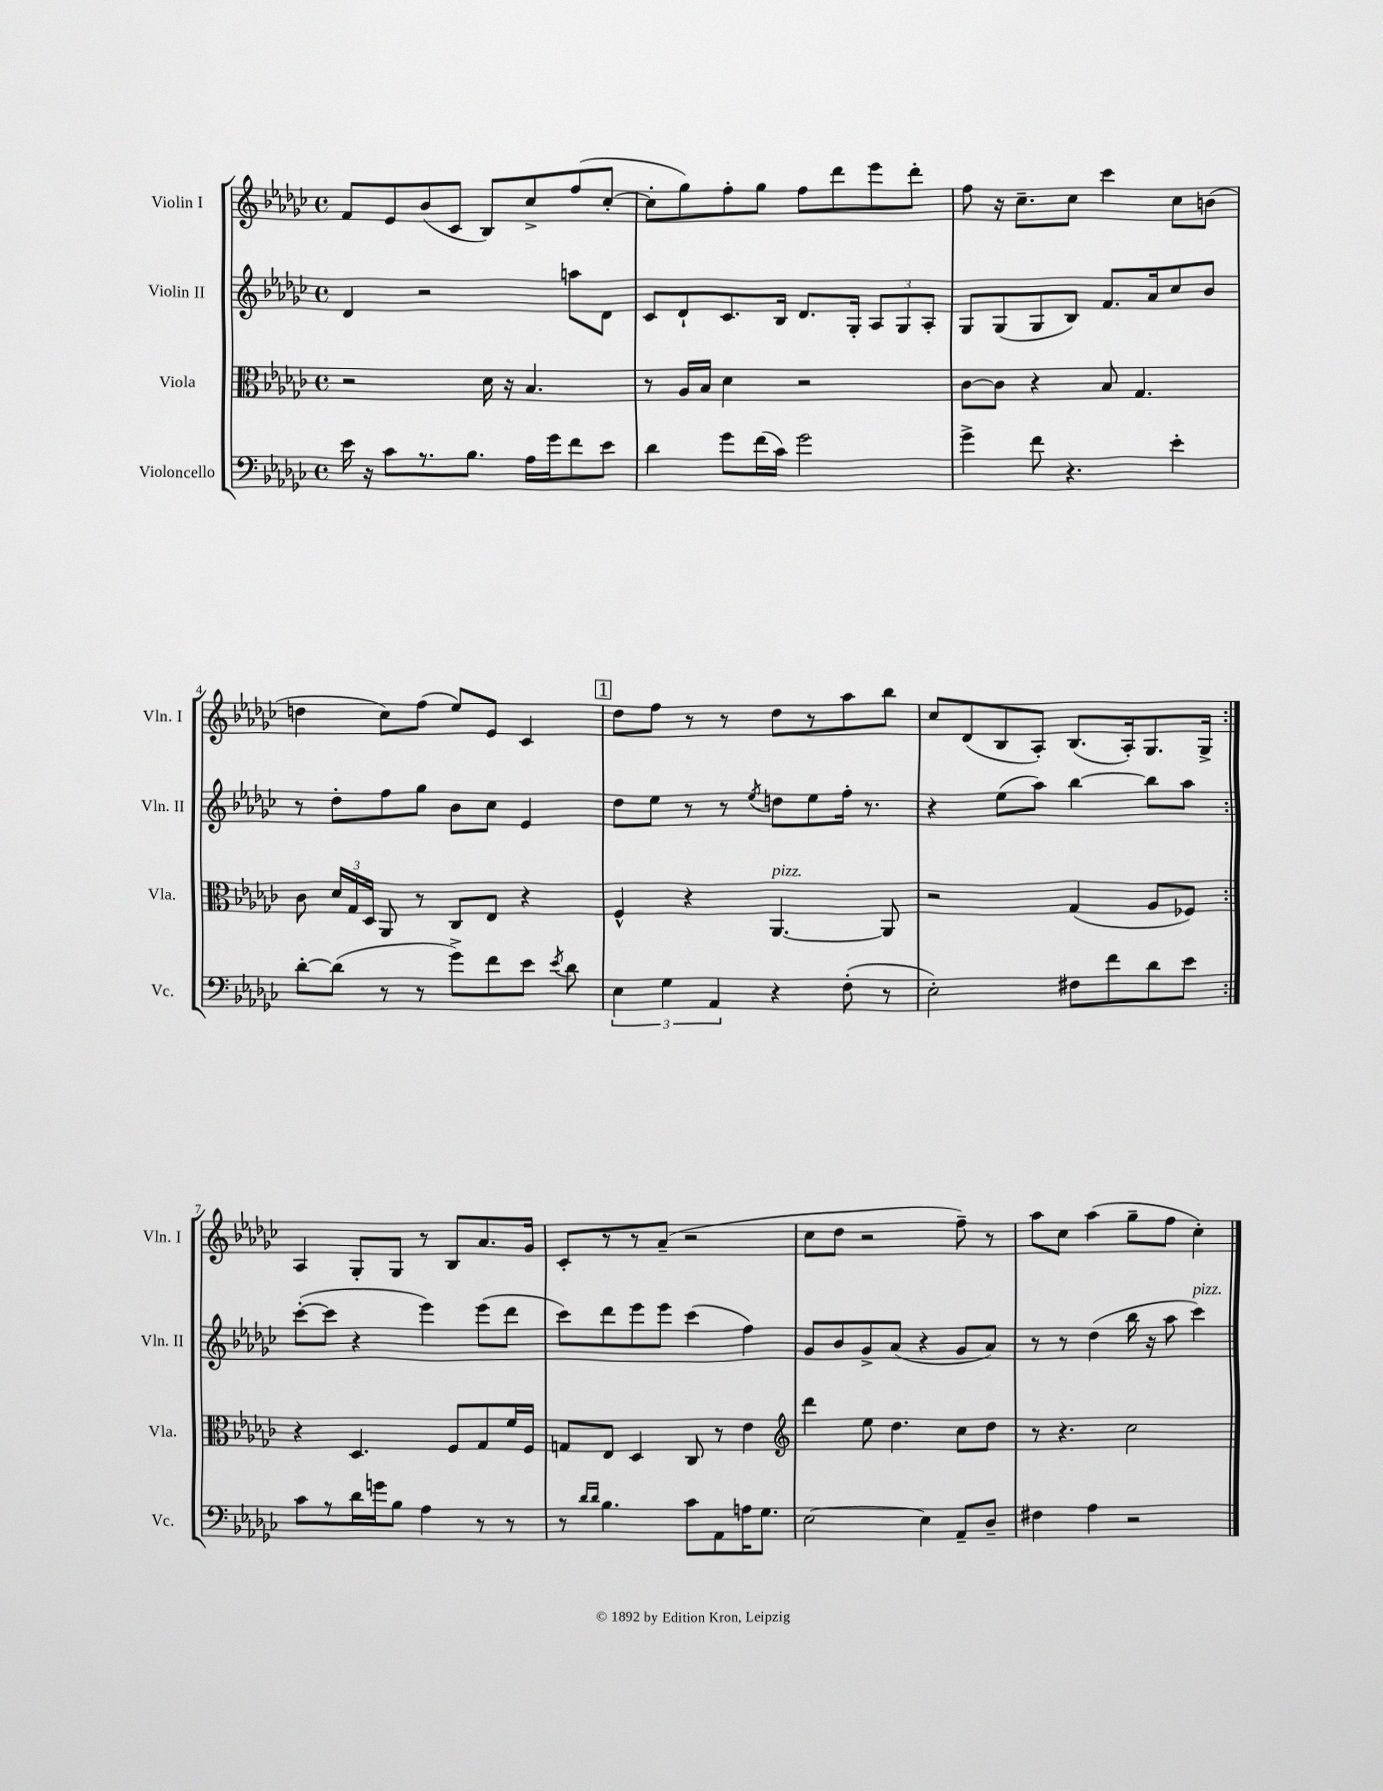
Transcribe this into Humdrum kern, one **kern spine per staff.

**kern	**kern	**kern	**kern
*staff4	*staff3	*staff2	*staff1
*clefF4	*clefC3	*clefG2	*clefG2
*k[b-e-a-d-g-c-]	*k[b-e-a-d-g-c-]	*k[b-e-a-d-g-c-]	*k[b-e-a-d-g-c-]
*M4/4	*M4/4	*M4/4	*M4/4
*met(c)	*met(c)	*met(c)	*met(c)
16e-\	2r	4d-/	8f/L
16r	.	.	.
8c-\L	.	.	8e-/
8.r	.	2r	(8b-/
.	.	.	8c-/J
8.B-\J	.	.	.
.	16d-\	.	8B-/L)
.	16r	.	.
16A-\LL	4.B-/	.	8cc-^/
16g-\J	.	.	.
8f\	.	8aa\L	(8ff/
8e-\J	.	8d-\J	[8cc-'/J
=	=	=	=
4d-\	8r	8c-/L	8cc-'\]L
.	16A-/LL	8d-`/	8gg-\)
.	16B-/JJ	.	.
8g-\L	4d-\	8.c-/	8ff'\
(16f\L	.	.	8gg-\J
16c-\JJ)	.	16B-/Jk	.
2g-\	2r	8.d-/L	8ff\L
.	.	.	8ddd-\
.	.	16G-'/Jk	.
.	.	12A-/L	8eee-\
.	.	12G-/	.
.	.	.	8ddd-'\J
.	.	12A-'/J	.
=	=	=	=
4g-^\	[8c-\L	8G-/L	8ff\
.	8c-\]J	(8G-/	16r
.	.	.	8.cc-~\L
8f\	4r	8G-/	.
4.r	.	8B-/J)	8cc-\J
.	8B-/	8.f/L	4ccc-\
.	4.G-/	.	.
.	.	16a-/k	.
4e-'\	.	8cc-/	8cc-\L
.	.	8b-/J	(8b\J
=	=	=	=
[8d-'\L	8c-\	8r	4dd\
(8d-\]J	24d-/LL	8dd-'\L	.
.	24G-/	.	.
.	24D-/JJ	.	.
8r	8AA-/	8ff\	8cc-\L)
8r	8r	8gg-\J	(8ff\J
8g-^\L)	8C-/L	8b-\L	8ee-/L)
8f\	8E-/J	8cc-\J	8e-/J
8e-\J	4r	4e-/	4c-/
8qe-/	.	.	.
8d-\	.	.	.
=	=	=	=
6E-\	4F^^/	8dd-\L	8dd-\L
.	.	8ee-\J	8ff\J
6G-\	.	.	.
.	4r	8r	8r
6AA-/	.	.	.
.	.	8r	8r
.	.	8qee-/	.
4r	[4.AA-/	8dd\L	8dd-\L
.	.	8ee-\	8r
(8F'\	.	16ff'\Jk	8aa-\
.	.	8.r	.
8r	8AA-/]	.	8bb-\J
=	=	=	=
2E-'\)	2r	4r	8cc-/L
.	.	.	(8d-/
.	.	(8ee-\L	8B-/
.	.	8aa-\J)	8A-'/J)
8F#\L	(4G-/	[4bb-\	(8.B-/L
8f\	.	.	.
.	.	.	16A-'/k)
8d-\	8A-/L	8bb-\]L	8.G-/
8e-\J	8F-/J)	8aa-\J	.
.	.	.	16G-^/Jk
=:|!	=:|!	=:|!	=:|!
8c-\L	4r	([8ccc-'\L	4A-/
8r	.	8ccc-\]J	.
16d-\L	4.D-/	4r	8G-'/L
16g\J	.	.	.
8B-\J	.	.	8G-/J
4A-\	.	4eee-\)	8r
.	8F/L	.	8B-/L
8r	8G-/	(8eee-\L	8.a-/
8r	16f/L	8ddd-\J	.
.	16F/JJ	.	16g-/Jk
=	=	=	=
8r	8G/L	8ccc-\L)	8c-'/L
16qqd-/LL	.	.	.
16qqd-/JJ	.	.	.
4.B-\	8E-/J	8ddd-\	8r
.	4D-/	8eee-\	8r
.	.	8eee-\J	(8a-~/J
8c-\L	8C-/	(4ccc-\	2r
8AA-\	8r	.	.
16A\K	4e-\	4ff\)	.
8.G-\J	.	.	.
=	=	=	=
*	*clefG2	*	*
[2E-\	4ddd-\	8g-/L	8cc-\L
.	.	8b-/	8dd-\J
.	8ee-\	8g-^/	2r
.	4.dd-\	(8a-/J	.
4E-\]	.	4r	.
8AA-~/L	8cc-\L	8g-/L	8ff~\)
8D-~/J	8dd-\J	8a-/J)	8r
=	=	=	=
4F#\	8r	8r	8aa-\L
.	4.r	8r	8cc-\J
4A-\	.	(4dd-\	(4aa-\
2r	2cc-\	16bb-\	8gg-~\L
.	.	16r	.
.	.	8aa-\	8ff\J
.	.	4ccc-\)	4cc-'\)
==	==	==	==
*-	*-	*-	*-
